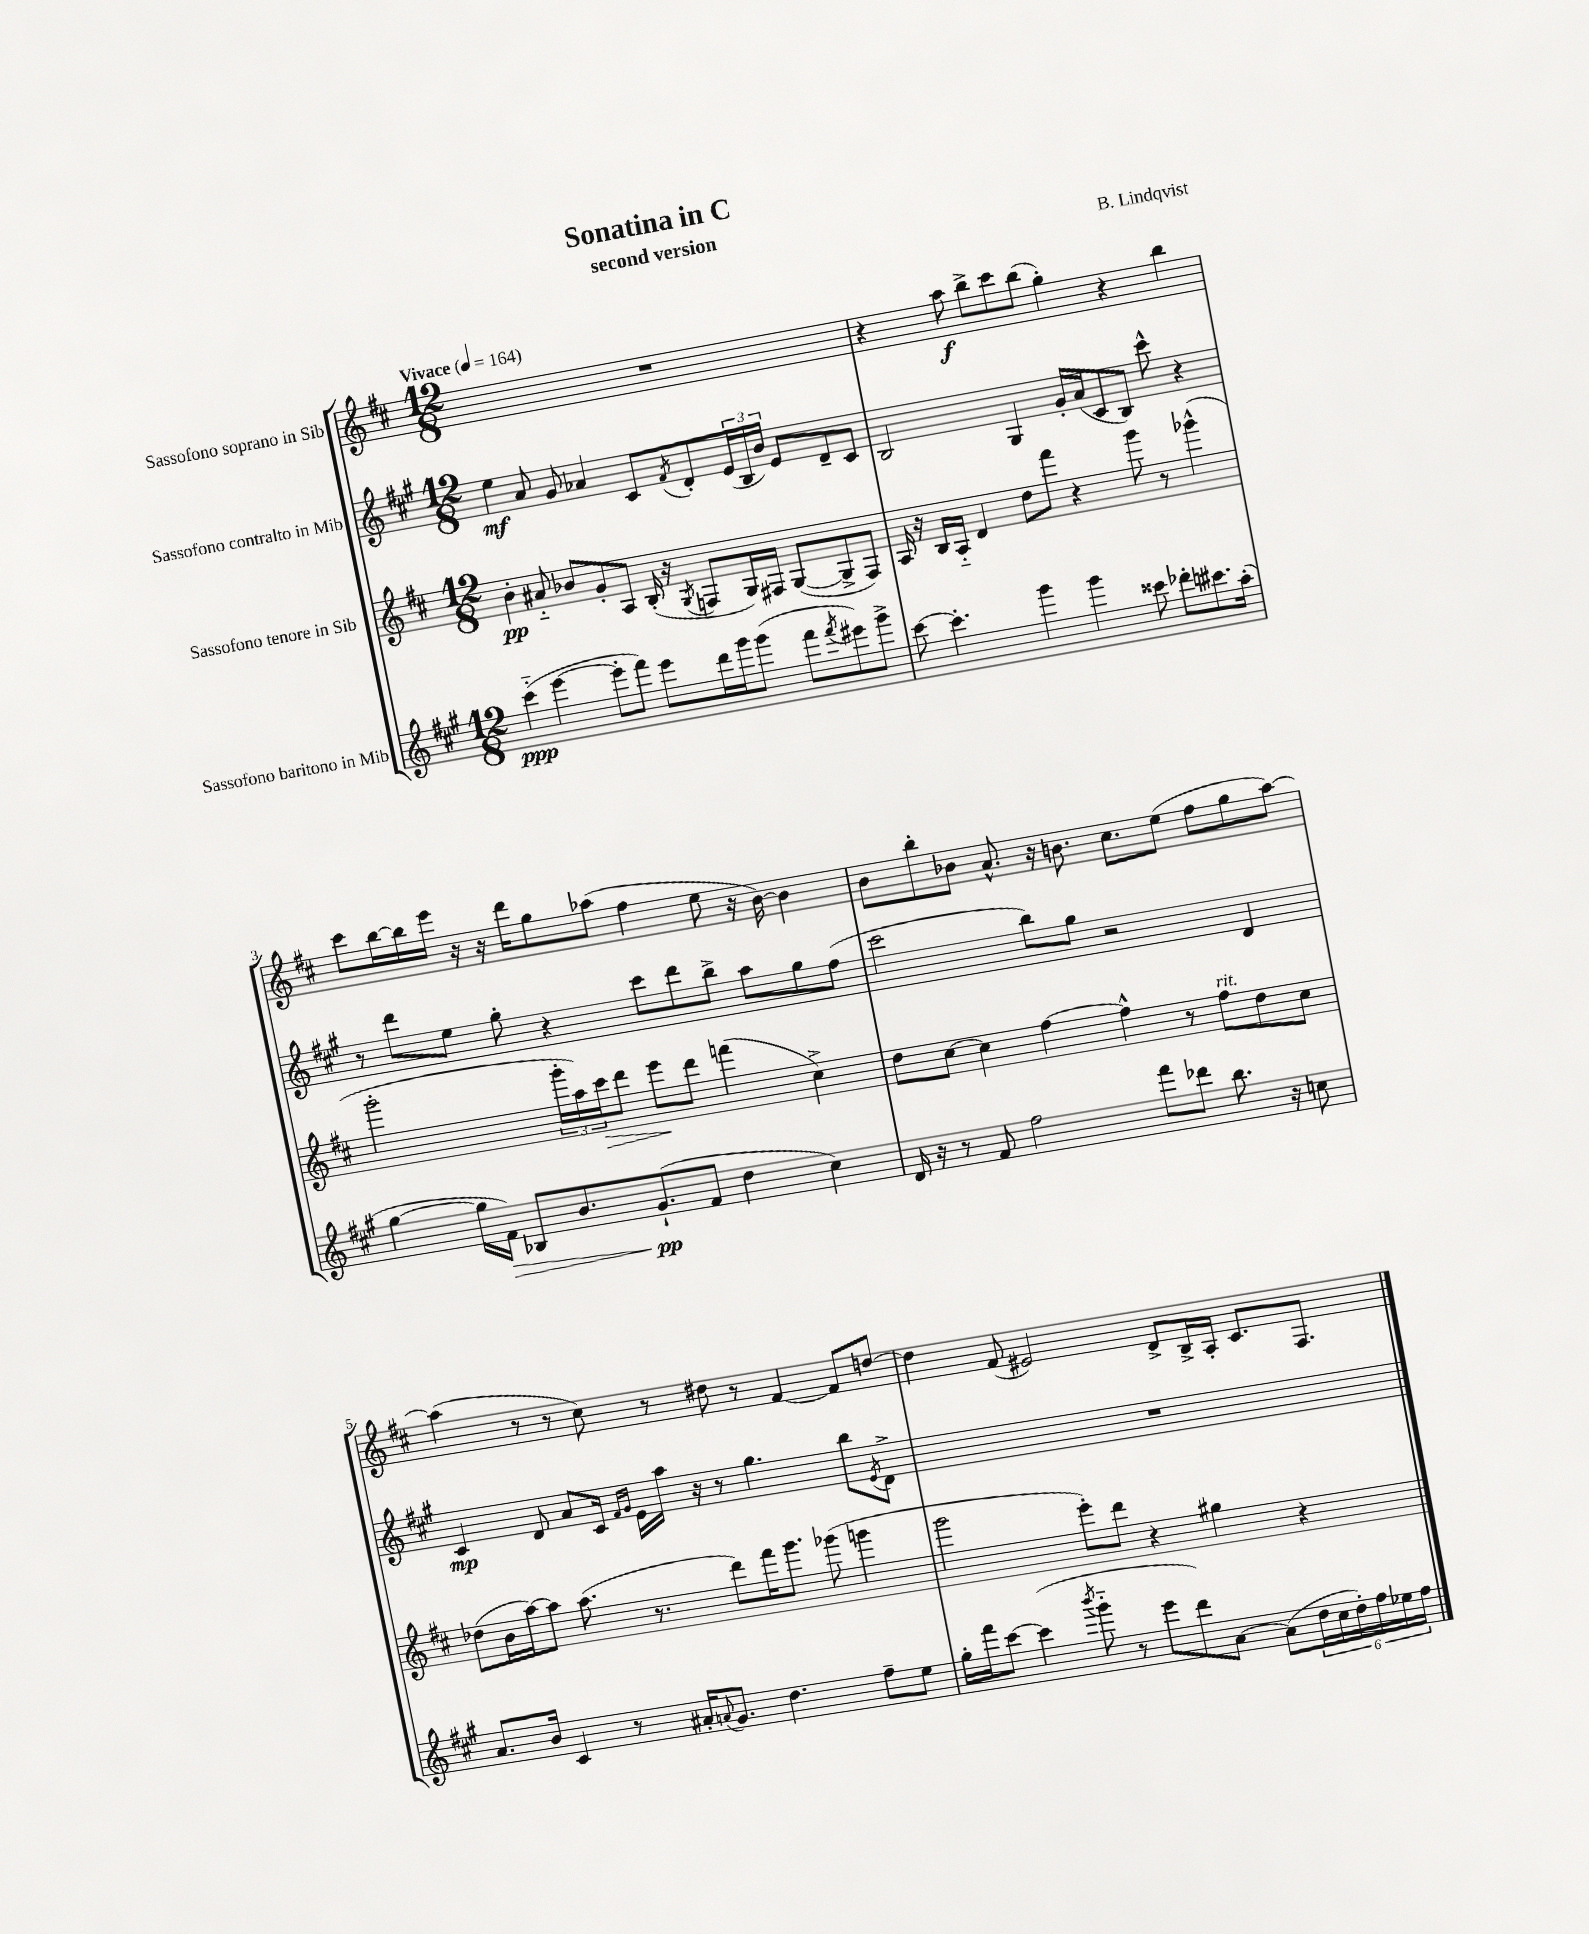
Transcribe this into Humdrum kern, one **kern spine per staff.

**kern	**kern	**kern	**kern
*staff4	*staff3	*staff2	*staff1
*clefG2	*clefG2	*clefG2	*clefG2
*k[f#c#g#]	*k[f#c#]	*k[f#c#g#]	*k[f#c#]
*M12/8	*M12/8	*M12/8	*M12/8
*MM164	*MM164	*MM164	*MM164
(4ccc#'~\	4b'\	4ee\	1.r
[4eee\	8a#'~/	8a/	.
.	8b-/L	8g#/	.
8eee'\]L	8g'/	4a-/	.
8fff#\J)	8A/J	.	.
8eee\L	(16B'/	8c#/L	.
.	16r	.	.
.	8qG/	8qf#/	.
16ddd\L	8F/L	8d'/	.
16ggg#\J	.	.	.
(8ggg#\J	16G/L)	(24e/L	.
.	.	24B/	.
.	16F#/JJ	.	.
.	.	24b/JJ)	.
8fff#\L	([8G/L	8e/L	.
8qfff#/	.	.	.
8eee#\)	8G^/]	8d~/	.
8ggg#^\J	8F#/J)	8c#/J	.
=	=	=	=
[8ccc#\	16A/	2B/	4r
.	16r	.	.
4.ccc#'\]	16B/LL	.	.
.	16A'~/JJ	.	.
.	4d/	.	8aa\
.	.	.	8bb^\L
4ggg#\	8dd\L	4G#/	8ccc#\
.	8fff#\J	.	(8bb\J
4ggg#\	4r	16g#'/LL	4gg'\)
.	.	(16a/J	.
.	.	8c#/	.
8ccc##\	8ggg\	8B/J)	4r
8ddd-'\L	8r	8ccc#^^\	.
8.ccc#\	(4ggg-^^\	4r	4bb\
(16aa'\Jk	.	.	.
=	=	=	=
[4gg#\	2ggg'\	8r	8ccc#\L
.	.	8ddd\L	[16bb\L
.	.	.	16bb\]
16gg#\]LL	.	8ee\J	16eee\JJ
16f#\JJ)	.	.	16r
8B-/L	.	8gg#'\	16r
.	.	.	16ddd\LK
8.b/	24ggg'\LL	4r	8gg\
.	24aa\)	.	.
.	24ccc#\J	.	.
.	8ddd\J	.	(8aa-\J
(8.g#`/	.	.	.
.	8eee\L	8ccc#\L	4ff#\
8f#/J	8ddd\J	8ddd\	.
4dd\	(4fff\	8bb^\J	8ee\
.	.	8aa\L	16r
.	.	.	[16b\)
4cc#\)	4cc#^\)	8gg#\	4b\]
.	.	(8ff#\J	.
=	=	=	=
16d/	8dd\L	2ccc#\	8b\L
16r	.	.	.
8r	[8cc#\J	.	8bb'\
8f#/	4cc#\]	.	8b-\J
2ff#\	.	.	8.a^^/
.	[4ff#\	8bb\L)	.
.	.	.	16r
.	.	8gg#\J	8.b\
.	4ff#^^\]	2r	.
.	.	.	8.cc#\L
8fff#\L	.	.	.
8ddd-\J	8r	.	(8ee\J
8.bb\	8ff#\L	.	8ff#\L
.	8dd\	4d/	8gg\
16r	.	.	.
8cc\	8cc#\J	.	[8aa\J)
=	=	=	=
8.a/L	(8dd-\L	4c#/	(4aa\]
.	16b\L	.	.
16b/Jk	[16aa\J)	.	.
4c#/	8aa\]J	8d/	8r
.	(8.aa\	8a/L	8r
8r	.	16c#/Jk	8cc#\)
.	.	16qqf#/LL	.
.	.	16qqg#/JJ	.
.	8.r	16e\LL	.
16a#'/LK	.	16aa\JJ	8r
8qqa/	.	.	.
8.g#/J	.	16r	.
.	8ddd\L)	8r	8dd#\
4.dd\	16fff#\K	4.gg#\	8r
.	8.ggg\J	.	.
.	.	.	[4f#/
.	(8ggg-\	.	.
8ff#~\L	4ggg\	8bb\L	8f#/]L
.	.	8qe/	.
8ee\J	.	8d^\J	[8dd/J
=	=	=	=
16gg#'\LL	2ggg\	1.r	4dd\]
16fff#\J	.	.	.
[8ccc#\J	.	.	.
(4ccc#\]	.	.	(8f#/
.	.	.	2e#/)
8qbbb/	.	.	.
8ggg#'~\	8eee'\L)	.	.
8r	8ddd\J	.	.
8eee\L	4r	.	.
8ddd\)	.	.	8d^/L
[8a\J	4gg#\	.	16B^/L
.	.	.	16A'/JJ
(8a\]L	.	.	8.c#/L
24dd\L	4r	.	.
24cc#\	.	.	.
.	.	.	8.F#/J
24dd'\)	.	.	.
24ff#\	.	.	.
24ee-\	.	.	.
24ff#\JJ	.	.	.
==	==	==	==
*-	*-	*-	*-
